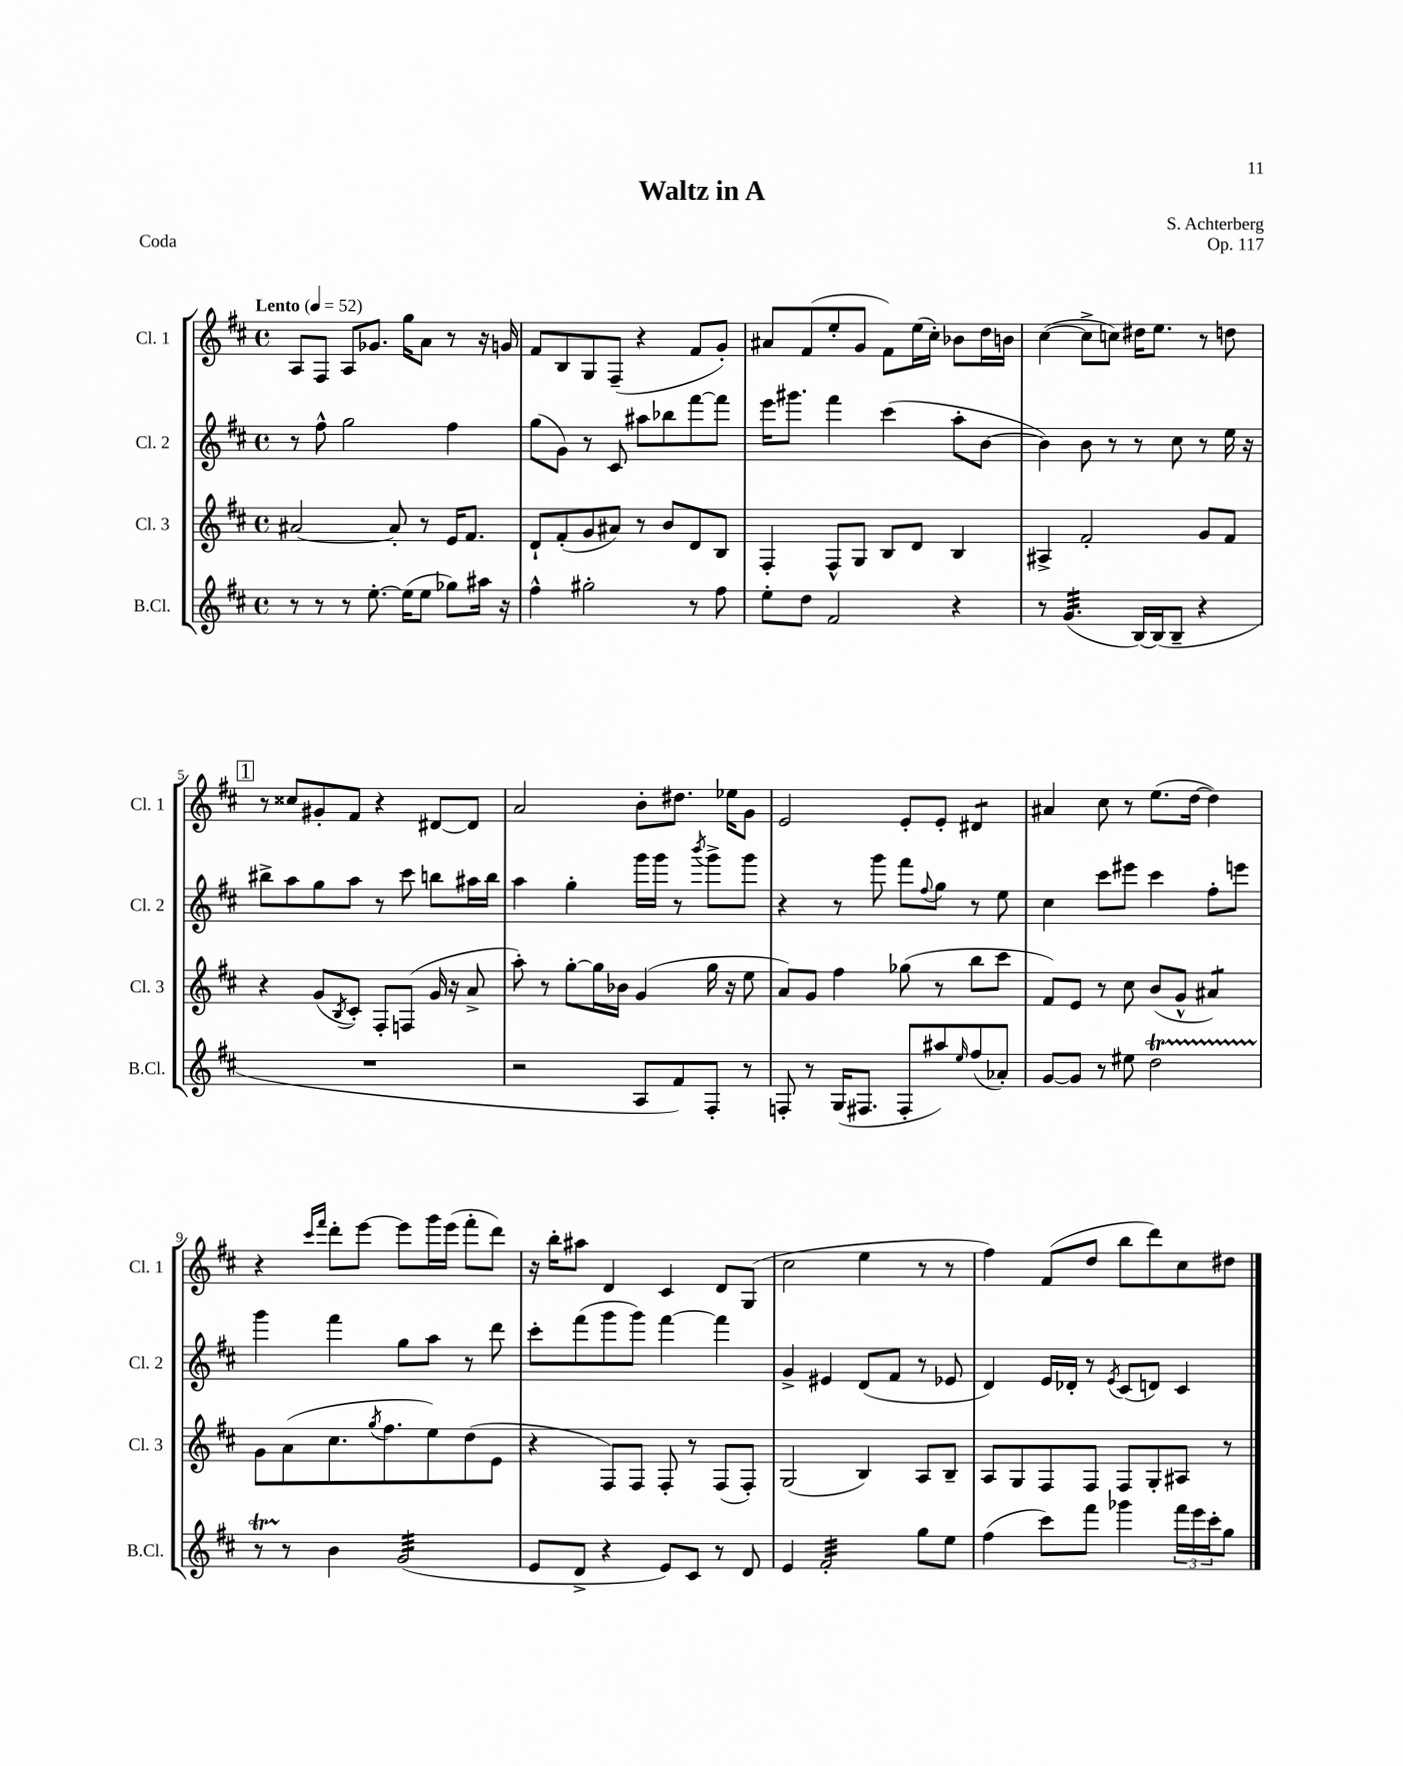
\header { title = "Waltz in A" composer = "S. Achterberg" opus = "Op. 117" piece = "Coda" }
<<
\new StaffGroup <<
\new Staff = "s0" \with { instrumentName = "Cl. 1" shortInstrumentName = "Cl. 1" } {
    \clef treble \key d \major \defaultTimeSignature \time 4/4 \tempo "Lento" 4 = 52
    a8 fis8 a8 ges'8. g''16 a'8 r8 r16 g'16 |
    fis'8 b8 g8 fis8--( r4 fis'8 g'8-.) |
    ais'8 fis'8( e''8-. g'8 fis'8) e''16( cis''16-.) bes'8 d''16 b'16 |
    cis''4~( cis''8-> c''8) dis''16 e''8. r8 d''8 |
    \mark \markup { \box "1" } r8 cisis''8 gis'8-. fis'8 r4 dis'8~ dis'8 |
    a'2 b'8-. dis''8. ees''16 g'8 |
    e'2 e'8-. e'8-. dis'4:8 |
    ais'4 cis''8 r8 e''8.( d''16~ d''4) |
    r4 \grace { cis'''16 fis'''16 } d'''8-. e'''8~ e'''8 g'''16 e'''16( fis'''8-. d'''8) |
    r16 b''16-. ais''8 d'4 cis'4 d'8 g8( |
    cis''2 e''4 r8 r8 |
    fis''4) fis'8( d''8 b''8 d'''8) cis''8 dis''8 \bar "|." |
}
\new Staff = "s1" \with { instrumentName = "Cl. 2" shortInstrumentName = "Cl. 2" } {
    \clef treble \key d \major \defaultTimeSignature \time 4/4
    r8 fis''8-^ g''2 fis''4 |
    g''8( g'8) r8 cis'8 ais''8 bes''8 fis'''8~ fis'''8 |
    e'''16 gis'''8. fis'''4 cis'''4( a''8-. b'8~ |
    b'4) b'8 r8 r8 cis''8 r8 e''16 r16 |
    \mark \markup { \box "1" } bis''8-> a''8 g''8 a''8 r8 cis'''8 b''8 ais''16 b''16 |
    a''4 g''4-. g'''16 g'''16 r8 \acciaccatura { b'''8 } g'''8-> g'''8 |
    r4 r8 g'''8 fis'''8 \appoggiatura { fis''8 } g''8 r8 e''8 |
    cis''4 cis'''8 eis'''8 cis'''4 fis''8-. e'''8 |
    g'''4 fis'''4 g''8 a''8 r8 d'''8 |
    cis'''8-. fis'''8( g'''8 g'''8) fis'''4~ fis'''4 |
    g'4-> eis'4 d'8( fis'8 r8 ees'8 |
    d'4) e'16 des'16-. r8 \acciaccatura { e'8 } cis'8( d'8) cis'4 \bar "|." |
}
\new Staff = "s2" \with { instrumentName = "Cl. 3" shortInstrumentName = "Cl. 3" } {
    \clef treble \key d \major \defaultTimeSignature \time 4/4
    ais'2~ ais'8-. r8 e'16 fis'8. |
    d'8-! fis'8-.( g'8 ais'8) r8 b'8 d'8 b8 |
    fis4-. fis8-^ g8 b8 d'8 b4 |
    ais4-> fis'2-. g'8 fis'8 |
    \mark \markup { \box "1" } r4 g'8( \acciaccatura { b8 } cis'8-.) fis8-. f8( g'16 r16 a'8-> |
    a''8-.) r8 g''8~-. g''16 bes'16 g'4( g''16 r16 e''8 |
    a'8) g'8 fis''4 ges''8( r8 b''8 cis'''8 |
    fis'8) e'8 r8 cis''8 b'8( g'8-^ ais'4:8) |
    g'8 a'8( cis''8. \acciaccatura { g''8 } fis''8. e''8) d''8( e'8 |
    r4 fis8) fis8 fis8-. r8 fis8( fis8-.) |
    g2( b4) a8 b8-- |
    a8 g8 fis8 fis8 fis8 g8-. ais8 r8 \bar "|." |
}
\new Staff = "s3" \with { instrumentName = "B.Cl." shortInstrumentName = "B.Cl." } {
    \clef treble \key d \major \defaultTimeSignature \time 4/4
    r8 r8 r8 e''8.~-. e''16( e''8 ges''8) ais''16 r16 |
    fis''4-^ gis''2-. r8 fis''8 |
    e''8-. d''8 fis'2 r4 |
    r8 g'4.:32( b16~) b16( b8-- r4 |
    \mark \markup { \box "1" } R1 |
    r2 a8 fis'8) fis8-. r8 |
    f8-. r8 g16( fis8. fis8-. ais''8) \grace { e''16 } fis''8( aes'8-.) |
    g'8~ g'8 r8 eis''8 d''2\startTrillSpan |
    r8 r8\stopTrillSpan b'4 g'2:32( |
    e'8 d'8-> r4 e'8) cis'8 r8 d'8 |
    e'4 fis'2:32-. g''8 e''8 |
    fis''4( cis'''8) fis'''8 ges'''4 \tuplet 3/2 { fis'''16 e'''16 cis'''16-. } g''8 \bar "|." |
}
>>
>>
